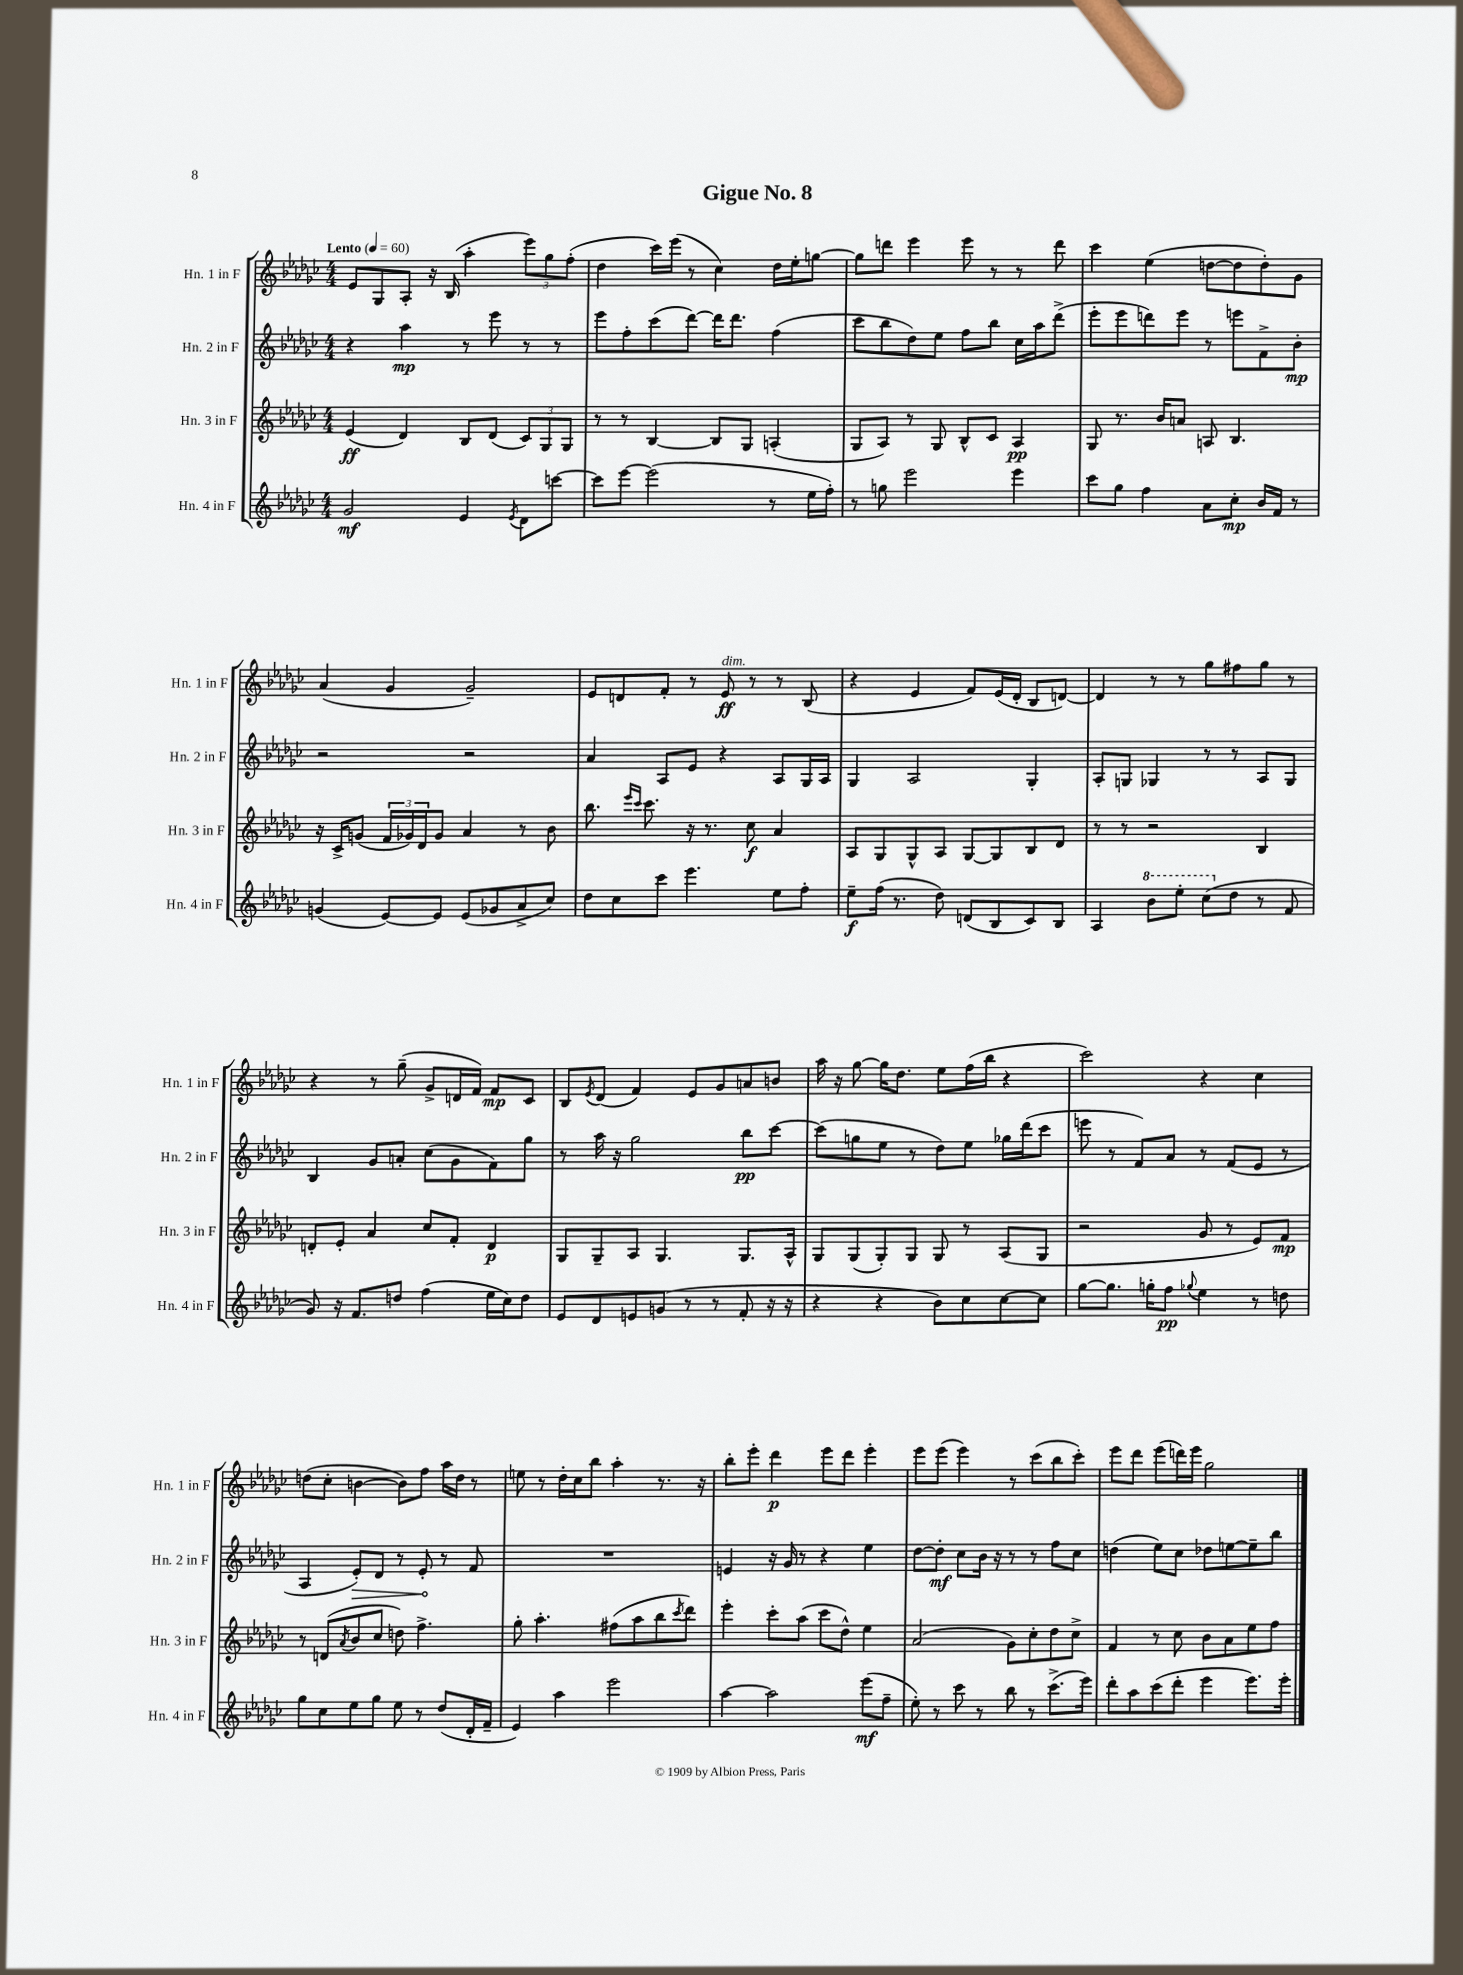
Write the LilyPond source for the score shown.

\header { title = "Gigue No. 8" }
<<
\new StaffGroup <<
\new Staff = "s0" \with { instrumentName = "Hn. 1 in F" shortInstrumentName = "Hn. 1 in F" } {
    \clef treble \key ges \major \numericTimeSignature \time 4/4 \tempo "Lento" 4 = 60
    ees'8 ges8 aes8-. r16 bes16( aes''4-. \tuplet 3/2 { ees'''8) ges''8 f''8-.( } |
    des''4 ces'''16) ees'''16( r8 ces''4) des''16 ees''16-. g''8~ |
    g''8 d'''8 ees'''4 ees'''8 r8 r8 d'''8 |
    ces'''4 ees''4( d''8~ d''8 d''8-.) ges'8 |
    aes'4( ges'4 ges'2--) |
    ees'8 d'8 f'8-. r8 ees'8\ff^\markup { \italic "dim." } r8 r8 bes8( |
    r4 ees'4 f'8) ees'16( des'16-. bes8 d'8~) |
    d'4 r8 r8 ges''8 fis''8 ges''8 r8 |
    r4 r8 ges''8--( ges'8-> d'16 f'16) f'8\mp ces'8 |
    bes8 \acciaccatura { ees'8 } des'8( f'4) ees'8 ges'8 a'8 b'8 |
    aes''16 r16 ges''8~ ges''16 des''8. ees''8 f''16( bes''16 r4 |
    ces'''2) r4 ces''4 |
    d''8( ces''8-. b'4~ b'8) f''8 aes''16 d''16 r8 |
    e''8 r8 des''16-. ces''16 bes''8 aes''4-. r8. r16 |
    bes''8-. ees'''8-. des'''4\p ees'''8 des'''8 ees'''4-. |
    ees'''8 ees'''8( ees'''4) r8 ces'''8( bes''8 ces'''8-.) |
    ees'''8 des'''8 ees'''8( d'''16) ees'''16 ges''2 \bar "|." |
}
\new Staff = "s1" \with { instrumentName = "Hn. 2 in F" shortInstrumentName = "Hn. 2 in F" } {
    \clef treble \key ges \major \numericTimeSignature \time 4/4
    r4 aes''4\mp r8 ees'''8 r8 r8 |
    ees'''8 f''8-. ces'''8( des'''8~) des'''16 des'''8. f''4( |
    ces'''8 bes''8 des''8) ees''8 f''8 bes''8 ces''16 aes''16 des'''8->( |
    ees'''8-. ees'''8 d'''8) ees'''8 r8 e'''8 f'8-> bes'8-.\mp |
    r2 r2 |
    aes'4 aes8 ees'8 r4 aes8 ges16 aes16 |
    ges4 aes2 ges4-. |
    aes8-. g8 ges4 r8 r8 aes8 ges8 |
    bes4 ges'8 a'8-. ces''8( ges'8 f'8) ges''8 |
    r8 aes''16 r16 ges''2 bes''8\pp ces'''8~ |
    ces'''8( g''8 ees''8 r8 des''8) ees''8 ges''16 des'''16( ces'''8 |
    e'''8 r8 f'8) aes'8 r8 f'8( ees'8 r8 |
    aes4 \once \override Hairpin.circled-tip = ##t ees'8-.\>) des'8 r8 ees'8-.\! r8 f'8 |
    R1 |
    e'4 r16 ges'16 r8 r4 ees''4 |
    des''8~ des''8-.\mf ces''8 bes'16 r16 r8 r8 f''8 ces''8 |
    d''4( ees''8) ces''8 des''8 e''8~ e''8-- bes''8 \bar "|." |
}
\new Staff = "s2" \with { instrumentName = "Hn. 3 in F" shortInstrumentName = "Hn. 3 in F" } {
    \clef treble \key ges \major \numericTimeSignature \time 4/4
    ees'4\ff( des'4) bes8 des'8( \tuplet 3/2 { ces'8) ges8 ges8 } |
    r8 r8 bes4~ bes8 ges8 a4-.( |
    ges8 aes8) r8 ges8 bes8-^ ces'8 aes4\pp |
    ges8 r8. bes'16 a'8 a8 bes4. |
    r16 ces'16-> g'8( \tuplet 3/2 { f'16 ges'16) des'16 } ges'8 aes'4 r8 bes'8 |
    bes''8. \grace { ees'''16 ces'''16 } ces'''8. r16 r8. ces''8\f aes'4 |
    aes8 ges8 ges8-^ aes8 ges8~ ges8 bes8 des'8 |
    r8 r8 r2 bes4 |
    d'8-. ees'8-. aes'4 ces''8 f'8-. d'4\p |
    ges8 ges8-- aes8 ges4. ges8. aes16-^ |
    ges8 ges8( ges8-.) ges8 ges8 r8 aes8( ges8 |
    r2 ges'8 r8 ees'8) f'8\mp |
    r8 d'8( \acciaccatura { aes'8 } bes'8 ces''8 d''8) f''4.-> |
    ges''8-. aes''4.-. fis''8( aes''8 bes''8 \acciaccatura { ces'''8 } des'''8) |
    ees'''4-. ces'''8-. aes''8( ces'''8 des''8-^) ees''4 |
    aes'2( ges'8) ces''8-. des''8 ces''8-> |
    f'4 r8 ces''8 bes'8 aes'8 ees''8 f''8 \bar "|." |
}
\new Staff = "s3" \with { instrumentName = "Hn. 4 in F" shortInstrumentName = "Hn. 4 in F" } {
    \clef treble \key ges \major \numericTimeSignature \time 4/4
    ges'2\mf ees'4 \acciaccatura { ees'8 } des'8 c'''8~ |
    c'''8 ees'''8~ ees'''2( r8 ees''16 f''16-.) |
    r8 g''8 ees'''2 ees'''4 |
    ces'''8 ges''8 f''4 aes'8 ces''8-.\mp bes'16 f'16 r8 |
    g'4( ees'8~) ees'8 ees'8( ges'8 aes'8-> ces''8) |
    des''8 ces''8 ces'''8 ees'''4. ees''8 f''8-. |
    ees''8--\f f''16( r8. des''8) d'8( bes8 ces'8) bes8 |
    aes4 \ottava #1 bes''8 ees'''8-. ces'''8( \ottava #0 des''8 r8 f'8 |
    ges'8) r16 f'8. d''8 f''4( ees''16 ces''16) d''8 |
    ees'8 des'8 e'8 g'8( r8 r8 f'8-. r16 r16 |
    r4 r4 bes'8) ces''8 ces''8~ ces''8 |
    ges''8~ ges''8. g''16-. f''8\pp \appoggiatura { ges''8 } ees''4 r8 d''8 |
    ges''8 ces''8 ees''8 ges''8 ees''8 r8 des''8( des'16-. f'16-- |
    ees'4) aes''4 ees'''2 |
    aes''4~ aes''2 ees'''8\mf( f''8-- |
    ees''8-.) r8 ces'''8 r8 bes''8 r8 ces'''8.->( ees'''16) |
    des'''8-. aes''8 ces'''8( des'''8-. ees'''4 ees'''8.) ees'''16-. \bar "|." |
}
>>
>>
\layout { \context { \Score \remove "Bar_number_engraver" } }
